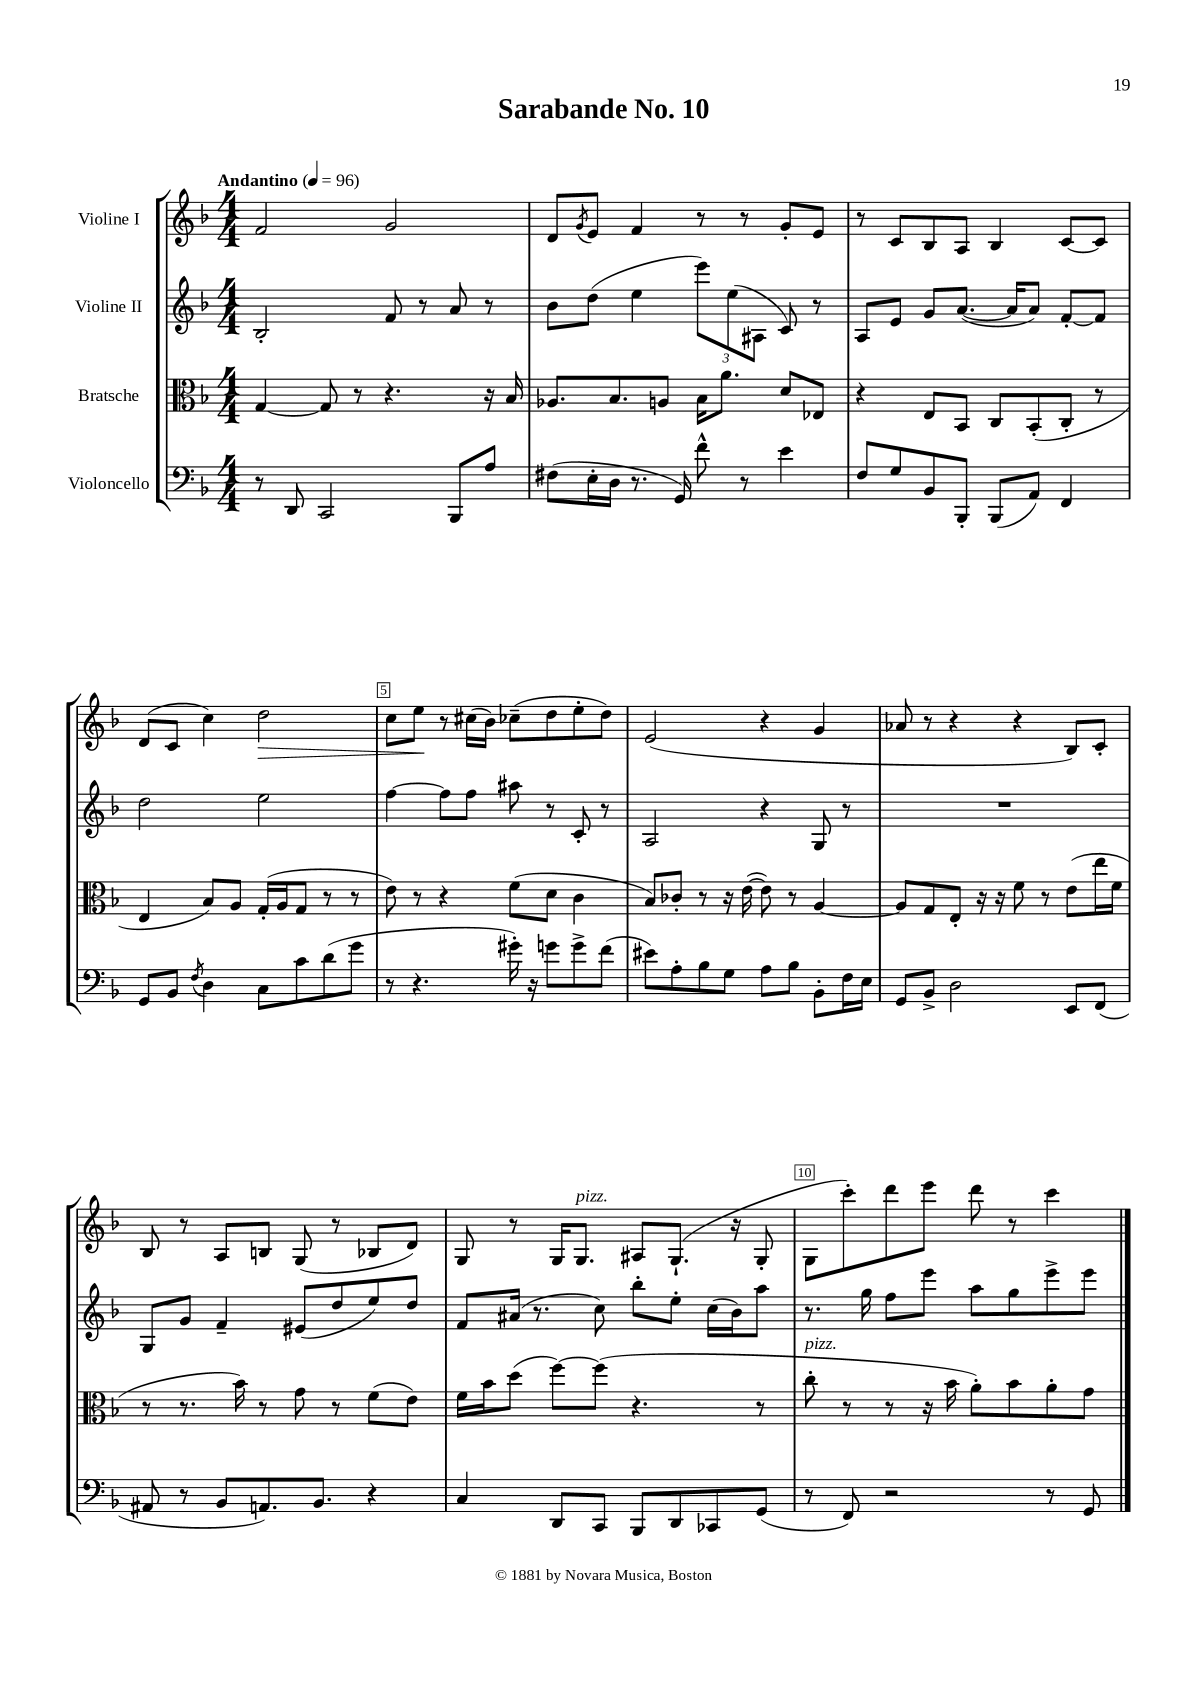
\header { title = "Sarabande No. 10" }
<<
\new StaffGroup <<
\new Staff = "s0" \with { instrumentName = "Violine I" } {
    \clef treble \key f \major \numericTimeSignature \time 4/4 \tempo "Andantino" 4 = 96
    f'2 g'2 |
    d'8 \acciaccatura { g'8 } e'8 f'4 r8 r8 g'8-. e'8 |
    r8 c'8 bes8 a8 bes4 c'8~ c'8 |
    d'8( c'8 c''4) d''2\> |
    c''8 e''8\! r8 cis''16( bes'16) ces''8--( d''8 e''8-. d''8) |
    e'2( r4 g'4 |
    aes'8 r8 r4 r4 bes8) c'8-. |
    bes8 r8 a8 b8 g8( r8 bes8 d'8) |
    g8 r8 g16 g8.^\markup { \italic "pizz." } ais8 g8.-!( r16 g8-. |
    g8 c'''8-.) d'''8 e'''8 d'''8 r8 c'''4 \bar "|." |
}
\new Staff = "s1" \with { instrumentName = "Violine II" } {
    \clef treble \key f \major \numericTimeSignature \time 4/4
    bes2-. f'8 r8 a'8 r8 |
    bes'8 d''8( e''4 \tuplet 3/2 { e'''8) e''8( ais8 } c'8) r8 |
    a8 e'8 g'8 a'8.~( a'16 a'8) f'8~-. f'8 |
    d''2 e''2 |
    f''4~ f''8 f''8 ais''8 r8 c'8-. r8 |
    a2 r4 g8 r8 |
    R1 |
    g8 g'8 f'4-- eis'8( d''8 e''8) d''8 |
    f'8 ais'16( r8. c''8) bes''8-. e''8-. c''16( bes'16) a''8 |
    r8. g''16 f''8 e'''8 a''8 g''8 e'''8-> e'''8 \bar "|." |
}
\new Staff = "s2" \with { instrumentName = "Bratsche" } {
    \clef alto \key f \major \numericTimeSignature \time 4/4
    g4~ g8 r8 r4. r16 bes16 |
    aes8. bes8. a8 bes16 a'8. d'8 ees8 |
    r4 e8 bes,8 c8 bes,8-.( c8-. r8 |
    e4 bes8) a8 g16-.( a16 g8 r8 r8 |
    e'8) r8 r4 f'8( d'8 c'4 |
    bes8) ces'8-. r8 r16 e'16~( e'8) r8 a4~ |
    a8 g8 e8-. r16 r16 f'8 r8 e'8( e''16 f'16 |
    r8 r8. bes'16) r8 g'8 r8 f'8( e'8) |
    f'16 bes'16 d''8( f''8~) f''8( r4. r8 |
    c''8-.^\markup { \italic "pizz." } r8 r8 r16 bes'16 a'8-.) bes'8 a'8-. g'8 \bar "|." |
}
\new Staff = "s3" \with { instrumentName = "Violoncello" } {
    \clef bass \key f \major \numericTimeSignature \time 4/4
    r8 d,8 c,2 bes,,8 a8 |
    fis8( e16-. d16 r8. g,16) f'8-^ r8 e'4 |
    f8 g8 bes,8 bes,,8-. bes,,8( a,8) f,4 |
    g,8 bes,8 \acciaccatura { f8 } d4 c8 c'8 d'8( g'8 |
    r8 r4. gis'16-.) r16 g'8 g'8-> f'8( |
    eis'8) a8-. bes8 g8 a8 bes8 bes,8-. f16 e16 |
    g,8 bes,8-> d2 e,8 f,8( |
    ais,8 r8 bes,8 a,8.) bes,8. r4 |
    c4 d,8 c,8 bes,,8 d,8 ces,8 g,8( |
    r8 f,8) r2 r8 g,8 \bar "|." |
}
>>
>>
\layout { \context { \Score \override BarNumber.break-visibility = ##(#f #t #t) barNumberVisibility = #(every-nth-bar-number-visible 5) \override BarNumber.stencil = #(make-stencil-boxer 0.1 0.3 ly:text-interface::print) } }
